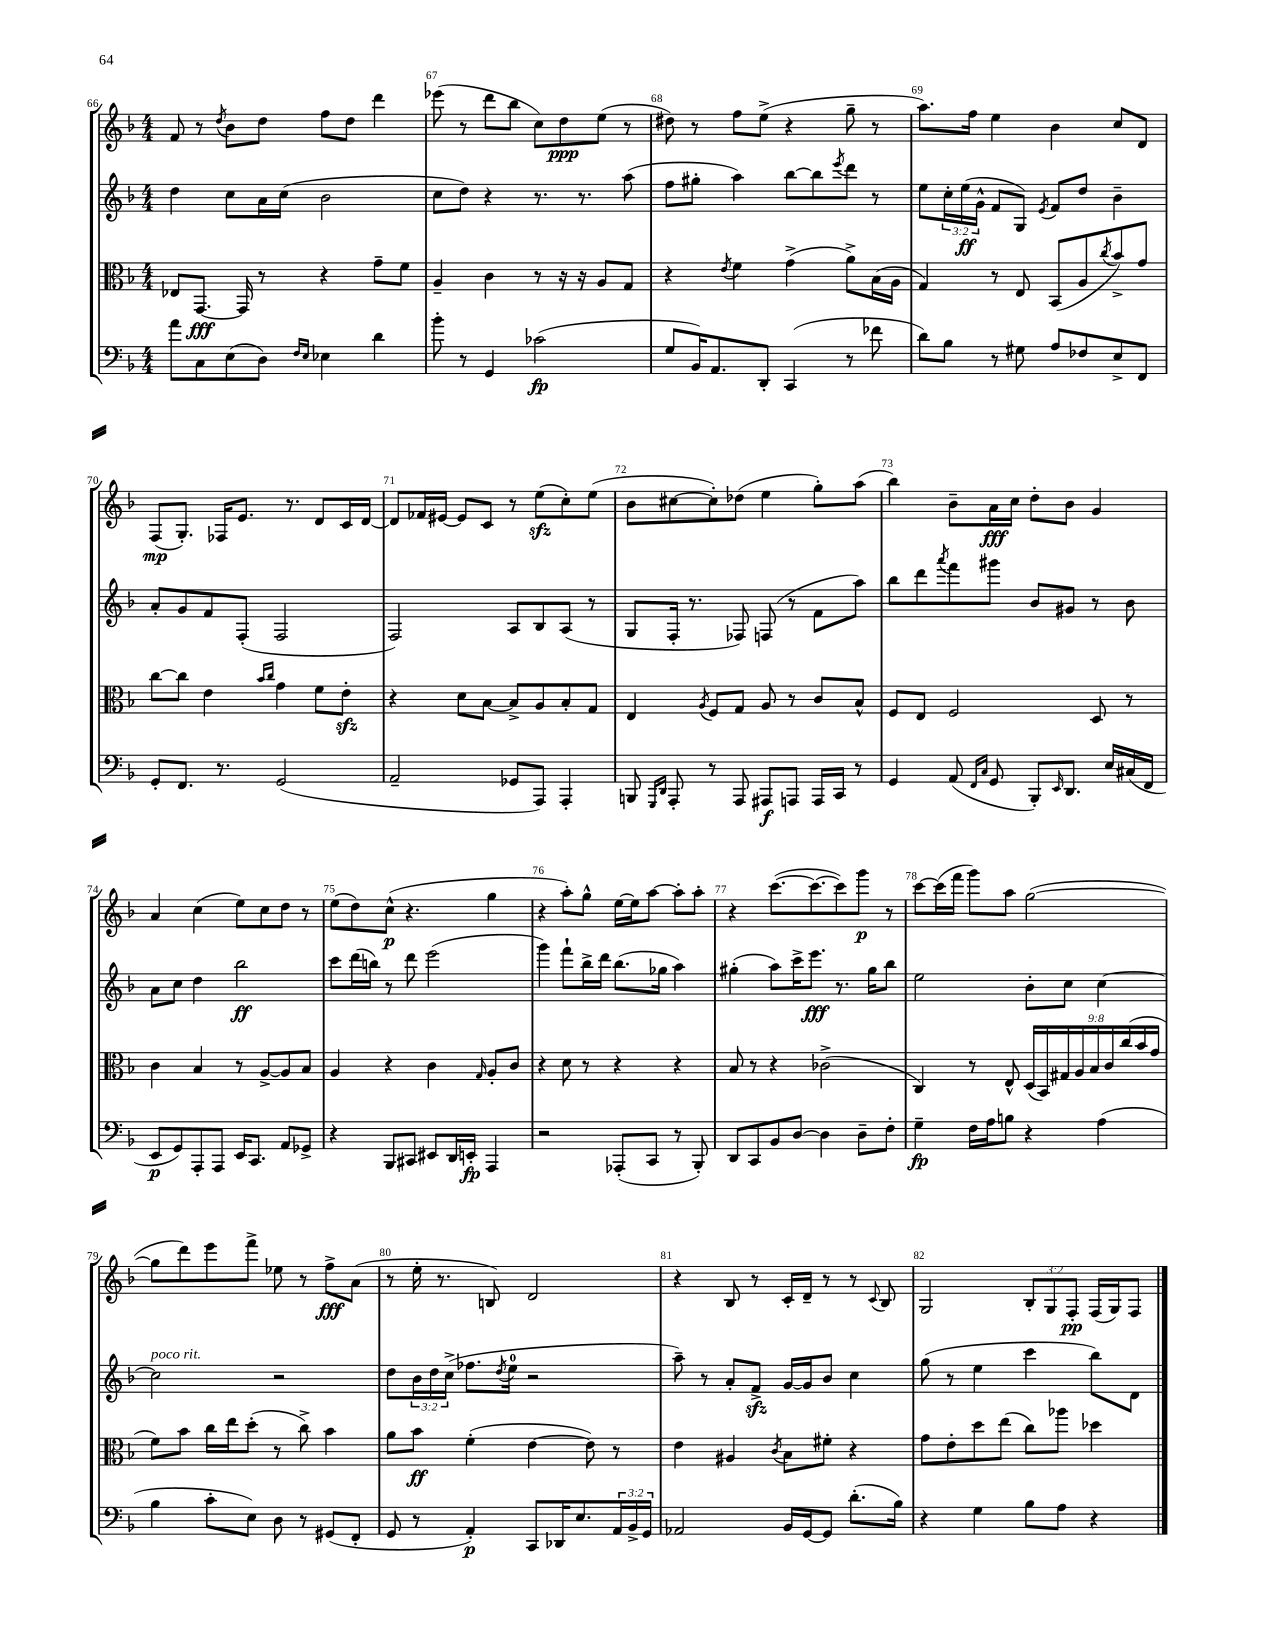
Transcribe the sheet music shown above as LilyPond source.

<<
\new StaffGroup <<
\new Staff = "s0" {
    \clef treble \key f \major \numericTimeSignature \time 4/4 \override Staff.TupletNumber.text = #tuplet-number::calc-fraction-text
    f'8 r8 \acciaccatura { d''8 } bes'8 d''8 f''8 d''8 d'''4 |
    ees'''8( r8 d'''8 bes''8 c''8) d''8\ppp e''8( r8 |
    dis''8) r8 f''8 e''8->( r4 g''8-- r8 |
    a''8.) f''16 e''4 bes'4 c''8 d'8 |
    f8\mp( g8.-.) fes16 e'8. r8. d'8 c'16 d'16~ |
    d'8 fes'16 eis'16~ eis'8 c'8 r8 e''8\sfz( c''8-.) e''8( |
    bes'8 cis''8~ cis''8-.) des''8( e''4 g''8-.) a''8( |
    bes''4) bes'8-- a'16\fff c''16 d''8-. bes'8 g'4 |
    a'4 c''4( e''8) c''8 d''8 r8 |
    e''8( d''8) c''8-^\p( r4. g''4 |
    r4 a''8-.) g''8-^ e''16~ e''16 a''8~ a''8-. a''8-. |
    r4 c'''8.~( c'''8.~ c'''8) g'''8\p r8 |
    c'''8~ c'''16( f'''16 g'''8) a''8 g''2~( |
    g''8 d'''8) e'''8 f'''8-> ees''8 r8 f''8->\fff a'8( |
    r8 e''16-. r8. b8) d'2 |
    r4 bes8 r8 c'16-. d'16-- r8 r8 \appoggiatura { c'8 } bes8 |
    g2 \tuplet 3/2 { bes8-. g8 f8-.\pp } f16( g16) f8 \bar "|." |
}
\new Staff = "s1" {
    \clef treble \key f \major \numericTimeSignature \time 4/4 \override Staff.TupletNumber.text = #tuplet-number::calc-fraction-text
    d''4 c''8 a'16 c''16( bes'2 |
    c''8 d''8) r4 r8. r8. a''8( |
    f''8 gis''8-. a''4) bes''8~ bes''8 \acciaccatura { e'''8 } d'''8 r8 |
    e''8 \tuplet 3/2 { c''16-. e''16\ff( g'16-^ } f'8 g8) \acciaccatura { e'8 } f'8 d''8 bes'4-- |
    a'8-. g'8 f'8 f8-.( f2 |
    f2) a8 bes8 a8( r8 |
    g8 f16-. r8. fes8) f8( r8 f'8 a''8) |
    bes''8 d'''8 \acciaccatura { a'''8 } f'''8 gis'''8 bes'8 gis'8 r8 bes'8 |
    a'8 c''8 d''4 bes''2\ff |
    c'''8 d'''16( b''16) r8 d'''8 e'''2( |
    g'''4) f'''8-! bes''16-> d'''16 bes''8.( ges''16 a''4) |
    gis''4-.( a''8) c'''16-> e'''8.\fff r8. gis''16 bes''8 |
    e''2 bes'8-. c''8 c''4~ |
    c''2^\markup { \italic "poco rit." } r2 |
    d''8 \tuplet 3/2 { bes'16 d''16 c''16->( } fes''8. \acciaccatura { d''8 } e''16-0 r2 |
    a''8--) r8 a'8-. f'8->\sfz g'16~ g'16 bes'8 c''4 |
    g''8( r8 e''4 c'''4 bes''8) d'8 \bar "|." |
}
\new Staff = "s2" {
    \clef alto \key f \major \numericTimeSignature \time 4/4 \override Staff.TupletNumber.text = #tuplet-number::calc-fraction-text
    ees8 g,8.~\fff g,16 r8 r4 g'8-- f'8 |
    a4-- c'4 r8 r16 r16 a8 g8 |
    r4 \acciaccatura { e'8 } f'4 g'4->( a'8->) bes16( a16 |
    g4) r8 e8 bes,8( a8 \acciaccatura { c''8 } bes'8->) g'8 |
    c''8~ c''8 e'4 \grace { bes'16 c''16 } g'4 f'8 e'8-.\sfz |
    r4 d'8 bes8~ bes8-> a8 bes8-. g8 |
    e4 \acciaccatura { a8 } f8 g8 a8 r8 c'8 bes8-^ |
    f8 e8 f2 d8 r8 |
    c'4 bes4 r8 a8~-> a8 bes8 |
    a4 r4 c'4 \grace { g16 } a8-. c'8 |
    r4 d'8 r8 r4 r4 |
    bes8 r8 r4 ces'2->( |
    c4) r8 e8-^ \tuplet 9/8 { d16( bes,16) gis16 a16 bes16 c'16 c''16( bes'16 g'16 } |
    f'8) bes'8 c''16 e''16 d''8-.( r8 c''8->) bes'4 |
    a'8 bes'8\ff f'4-.( e'4~ e'8) r8 |
    e'4 ais4 \acciaccatura { c'8 } bes8 fis'8-. r4 |
    g'8 e'8-. d''8 e''8( c''8) aes''8 des''4 \bar "|." |
}
\new Staff = "s3" {
    \clef bass \key f \major \numericTimeSignature \time 4/4 \override Staff.TupletNumber.text = #tuplet-number::calc-fraction-text
    a'8 c8 e8( d8) \grace { f16 e16 } ees4 d'4 |
    bes'8-. r8 g,4 ces'2\fp( |
    g8 bes,16) a,8. d,8-. c,4( r8 fes'8 |
    d'8) bes8 r8 gis8 a8 fes8 e8-> f,8 |
    g,8-. f,8. r8. g,2( |
    a,2-- ges,8 a,,8) a,,4-. |
    b,,8 \grace { g,,16 d,16 } a,,8-. r8 a,,8 ais,,8\f a,,8 a,,16 c,16 r8 |
    g,4 a,8( \grace { f,16 c16 } g,8 bes,,8-.) \grace { e,16 } d,8. e16 cis16( f,16 |
    e,8\p g,8) a,,8-. a,,8 e,16 c,8. a,8 ges,8-> |
    r4 bes,,8 cis,8 eis,8 d,16 e,16-.\fp a,,4 |
    r2 aes,,8-.( c,8 r8 bes,,8-.) |
    d,8 c,8 bes,8 d8~ d4 d8-- f8-. |
    g4--\fp f16 a16 b8 r4 a4( |
    bes4 c'8-. e8) d8 r8 gis,8( f,8-. |
    g,8 r8 a,4-.\p) c,8 des,16 e8. \tuplet 3/2 { a,16 bes,16-> g,16 } |
    aes,2 bes,16 g,16~ g,8 d'8.-.( bes16) |
    r4 g4 bes8 a8 r4 \bar "|." |
}
>>
>>
\layout { \context { \Score currentBarNumber = #66 \override BarNumber.break-visibility = ##(#f #t #t) barNumberVisibility = #all-bar-numbers-visible } }
